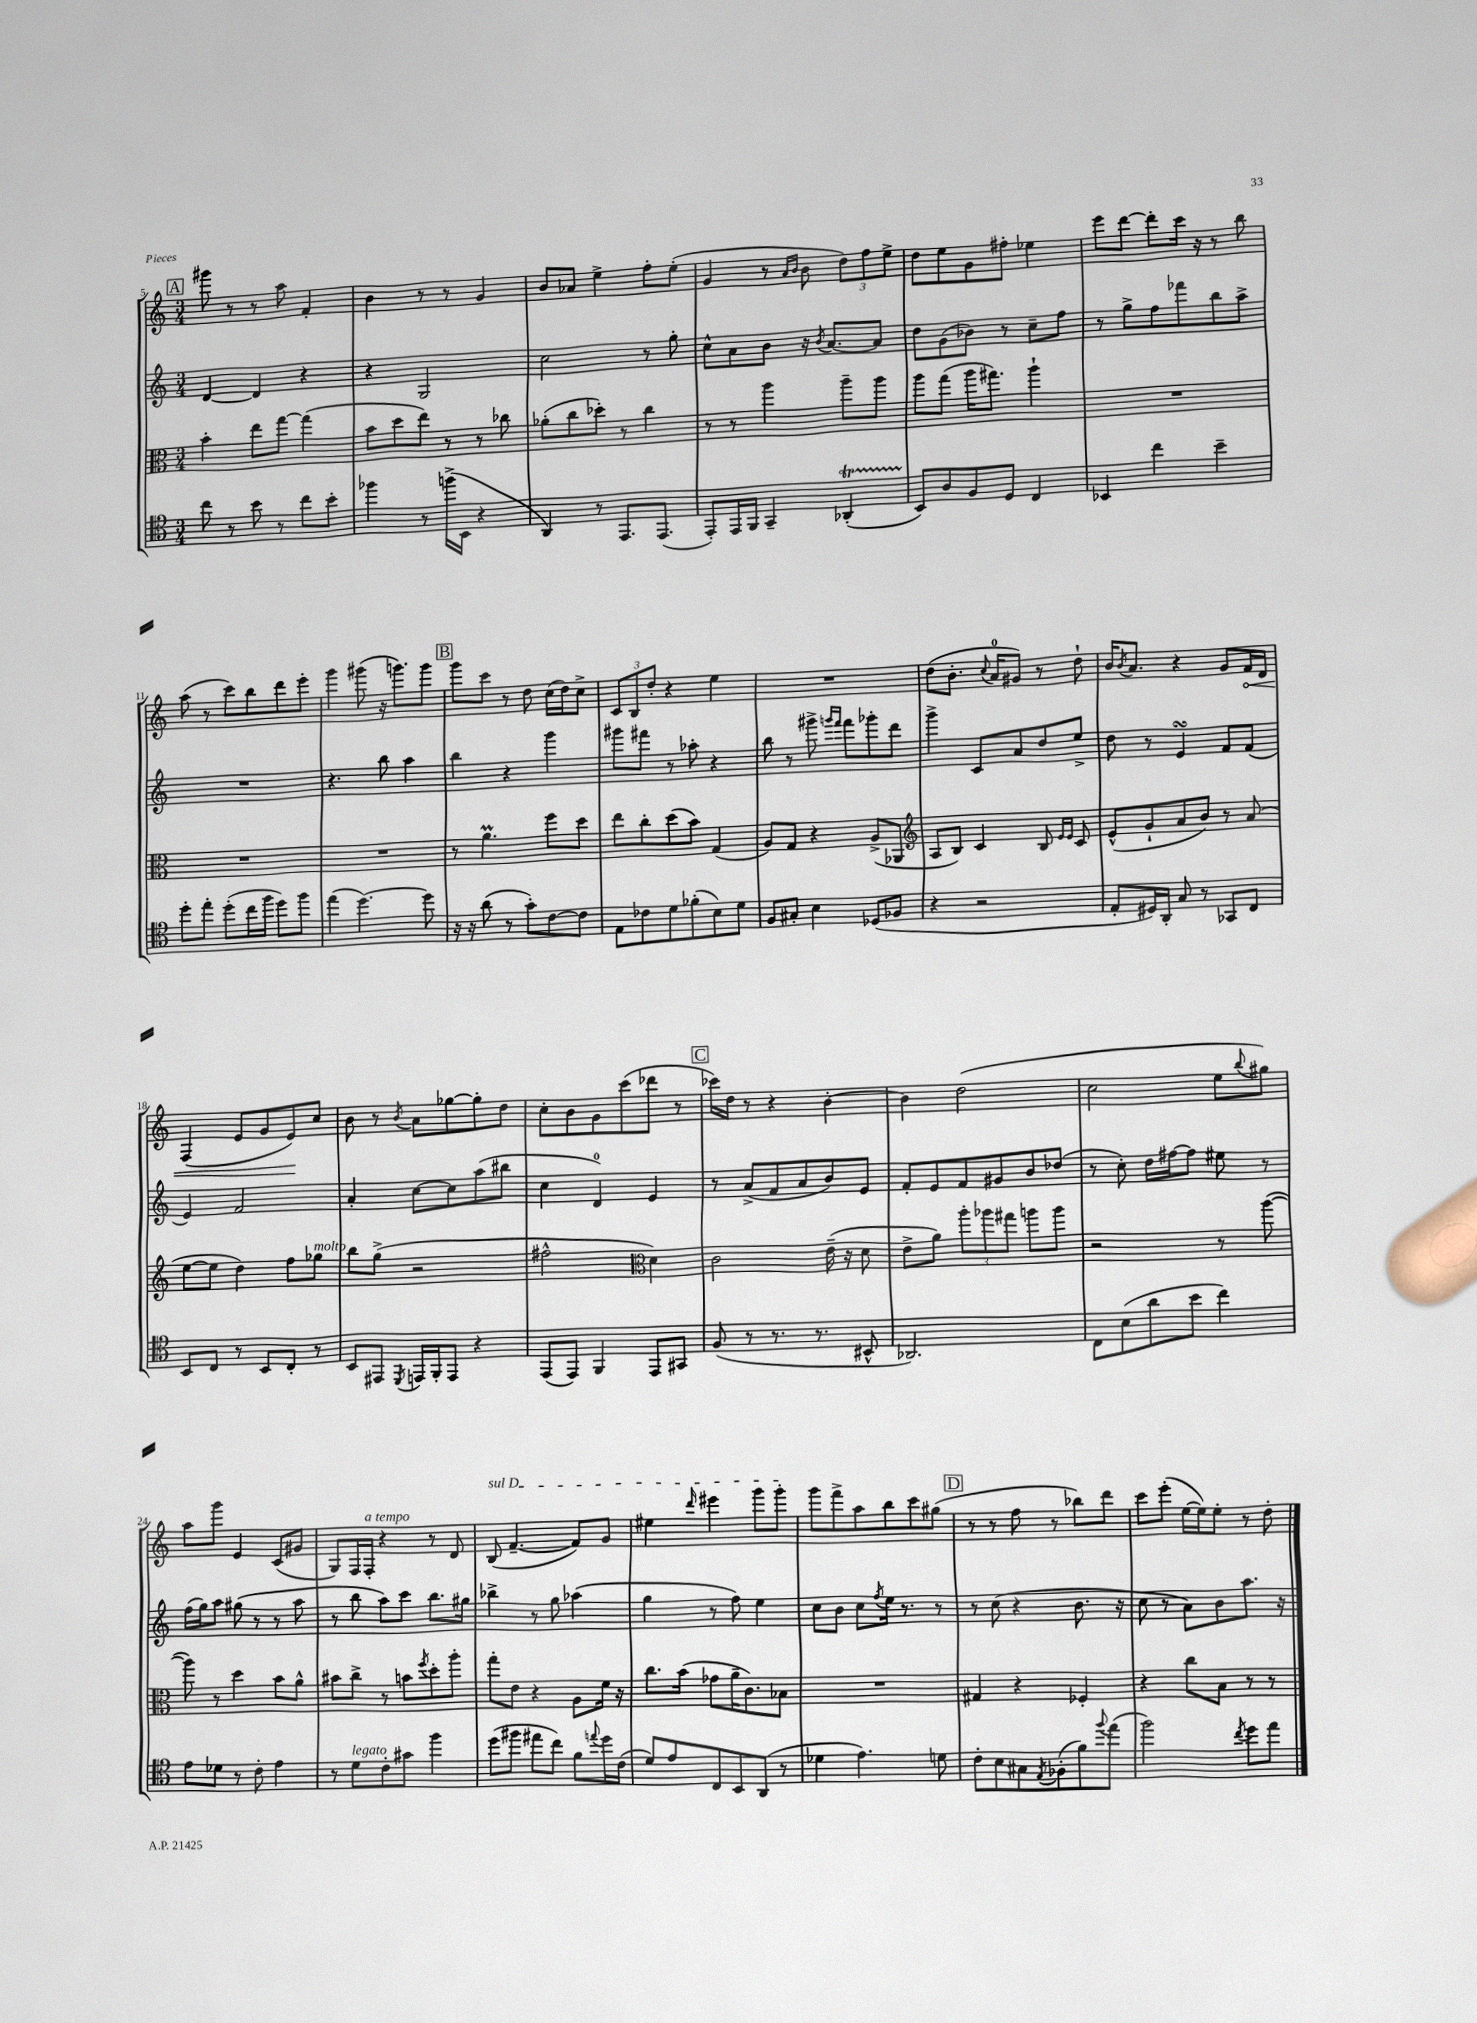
<<
\new StaffGroup <<
\new Staff = "s0" {
    \clef treble \key c \major \numericTimeSignature \time 3/4
    \mark \markup { \box "A" } gis'''8 r8 r8 a''8 f'4-. |
    b'4 r8 r8 g'4 |
    b'8 aes'8 e''4-> f''8-. e''8-.( |
    g'4 r8 \grace { a'16 b'16 } b'8 \tuplet 3/2 { d''8) f''8 e''8-> } |
    d''8 e''8 g'8 fis''8-. ees''4 |
    e'''8 d'''8~ d'''8-. c'''16 r16 r8 b''8 |
    a''8( r8 c'''8) b''8 d'''8 e'''8-. |
    g'''4 gis'''8( r16 g'''8.) g'''8 |
    \mark \markup { \box "B" } g'''8 c'''8 r8 d''8 c''16( d''16) c''8-> |
    \tuplet 3/2 { c'8 b8 d''8-. } r4 e''4 |
    R2. |
    d''8( b'8.-. \appoggiatura { c''8 } a'16-0 gis'8) r8 d''8-! |
    b'16 \acciaccatura { b'8 } a'8. r4 g'8 \once \override Hairpin.circled-tip = ##t f'16\< d'16 |
    f4( e'8 g'8 e'8\!) c''8 |
    b'8 r8 \acciaccatura { b'8 } a'8 ges''8~ ges''8-. d''8 |
    c''8-. b'8 g'8 c'''8( des'''8 r8 |
    \mark \markup { \box "C" } ces'''16) d''16 r8 r4 b'4~-. |
    b'4 d''2( |
    c''2 e''8 \appoggiatura { b''8 } gis''8) |
    a''8 g'''8 e'4 c'8( gis'8 |
    g8) f16 f16-.^\markup { \italic "a tempo" } r4 r8 d'8 |
    \once \override TextSpanner.bound-details.left.text = \markup { \italic "sul D" } b8\startTextSpan( f'4.~-- f'8) g'8 |
    eis''4 \grace { d'''16 } eis'''4 g'''8 g'''8-.\stopTextSpan |
    g'''8 f'''8-> a''8 b''8 c'''8 gis''8( |
    \mark \markup { \box "D" } r8 r8 f''8 r8 bes''8) d'''8 |
    c'''8 e'''8-.( e''16~ e''16) e''8-. r8 d''8-. \bar "|." |
}
\new Staff = "s1" {
    \clef treble \key c \major \numericTimeSignature \time 3/4
    \mark \markup { \box "A" } d'4~ d'4 r4 |
    r4 g2 |
    c''2 r8 g''8-. |
    c''8-^ a'8 b'8 r16 \acciaccatura { b'8 } a'8.~ a'8 |
    d''8 g'8( bes'8) r8 c''8-- f''8 |
    r8 g''8-> f''8 fes'''8 b''8 a''8-> |
    R2. |
    r4. b''8 a''4 |
    \mark \markup { \box "B" } b''4 r4 g'''4 |
    gis'''8 fis'''8 r8 aes''8-. r4 |
    b''8 r8 gis'''8-> \grace { g'''16 f'''16 } f'''8 ges'''8-. d'''8 |
    g'''4-> c'8 a'8 d''8 e''8-> |
    d''8 r8 e'4\turn f'8 f'8( |
    e'4) f'2 |
    a'4-. c''8~ c''8 a''8( bis''8 |
    c''4 d'4-0) e'4 |
    \mark \markup { \box "C" } r8 a'8->( f'8 a'8 b'8) e'8 |
    f'8-. e'8 f'8 gis'8 b'8 des''8( |
    r8 c''8-.) d''16 fis''16~ fis''8 eis''8 r8 |
    f''16( g''16) a''8 gis''8( r8 r8 a''8 |
    r8 b''8 a''8) c'''8 b''8. gis''16 |
    bes''4-> r8 g''8 aes''4( |
    g''4 r8 f''8) e''4 |
    c''8 b'8 c''8 \acciaccatura { f''8 } e''16 r8. r8 |
    \mark \markup { \box "D" } r8 c''8( r4 b'8. r16 |
    c''8 r8 a'8) b'8 a''8. r16 \bar "|." |
}
\new Staff = "s2" {
    \clef alto \key c \major \numericTimeSignature \time 3/4
    \mark \markup { \box "A" } b'4-. e''8 g''8~ g''4( |
    b'8 d''8 e''8) r8 r8 ces''8 |
    aes'8-.( c''8 des''8-.) r8 c''4 |
    r8 r8 a''4 a''8-- a''8 |
    a''8 g''8( a''16 gis''8.) a''4-! |
    R2. |
    R2. |
    R2. |
    \mark \markup { \box "B" } r8 a'4.\prall f''8 d''8 |
    e''8 c''8-. d''8( b'8) g4( |
    a8) g8 r4 a8->( aes,8 |
    \clef treble a8 b8) c'4 b8 \grace { e'16 e'16 } c'8 |
    e'8-^( g'8-! a'8 b'8) r8 a'8( |
    e''8~ e''8 d''4) f''8 ges''8^\markup { \italic "molto" } |
    b''8 g''8->( r2 |
    fis''2-^ \clef alto d'4) |
    \mark \markup { \box "C" } c'2 e'16--( r16 d'8 |
    e'8-> a'8) \tuplet 3/2 { a''8-. aes''8 gis''8 } a''8 a''8 |
    r2 r8 a''8~( |
    a''8) r8 d''4 b'8 a'8-^ |
    bis'8 c''8-> r8 b'8 \acciaccatura { f''8 } d''8-. a''8-. |
    g''8-. e'8 r4 a8 f'16 r16 |
    c''8. b'16( ges'8 a'16-- c'8.) bes8 |
    R2. |
    \mark \markup { \box "D" } gis4 r4 fes4-. |
    r4 c''8 b8 r8 r8 \bar "|." |
}
\new Staff = "s3" {
    \clef tenor \key c \major \numericTimeSignature \time 3/4
    \mark \markup { \box "A" } c''8 r8 b'8 r8 c''8 b'8-. |
    fes''4 r8 f''16->( b,16 r4 |
    a,4) r8 e,8. e,8.( |
    e,8-.) e,16 f,16 g,4-- aes,4-.\startTrillSpan( |
    b,8\stopTrillSpan) a8 f8 d8 c4 |
    bes,4 c''4 b'4-- |
    d''8-. e''8-. d''8-.( c''16 f''16 d''8) f''8 |
    e''4( d''4.~) d''8 |
    \mark \markup { \box "B" } r16 r16 a'8( r8 g'8-.) c'8~ c'8 |
    e8 ces'8 d'8 fes'8-.( b8) d'8 |
    f8 gis8-. b4 des8( fes8 |
    r4 r2 |
    e8-. dis16) a,16-. g8 r8 ges,8 c8 |
    b,8 c8 r8 b,8 c8-. r8 |
    b,8 eis,8 \acciaccatura { d,8 } e,16 f,16-. e,8 r4 |
    e,8( e,8) f,4 e,8 gis,8 |
    \mark \markup { \box "C" } f8( r8 r8. r8. bis,8-^ |
    aes,2.) |
    c8 b8( a'8 b'8 c''4) |
    e'8 des'8 r8 c'8-. e'4 |
    r8 d'8^\markup { \italic "legato" } c'8-. gis'8 f''4 |
    d''8( fis''8 eis''8 c''8) f'8 \appoggiatura { e''8 } d''16 c'16( |
    d'8) e'8 c8 b,8 a,8( r8 |
    des'4 e'4.) d'8 |
    \mark \markup { \box "D" } c'8-. b8 gis8 \acciaccatura { e8 } fes8-.( f'8) \appoggiatura { f''8 } e''8( |
    f''2) \acciaccatura { c''8 } d''8 e''8 \bar "|." |
}
>>
>>
\layout { \context { \Score currentBarNumber = #5 } }
